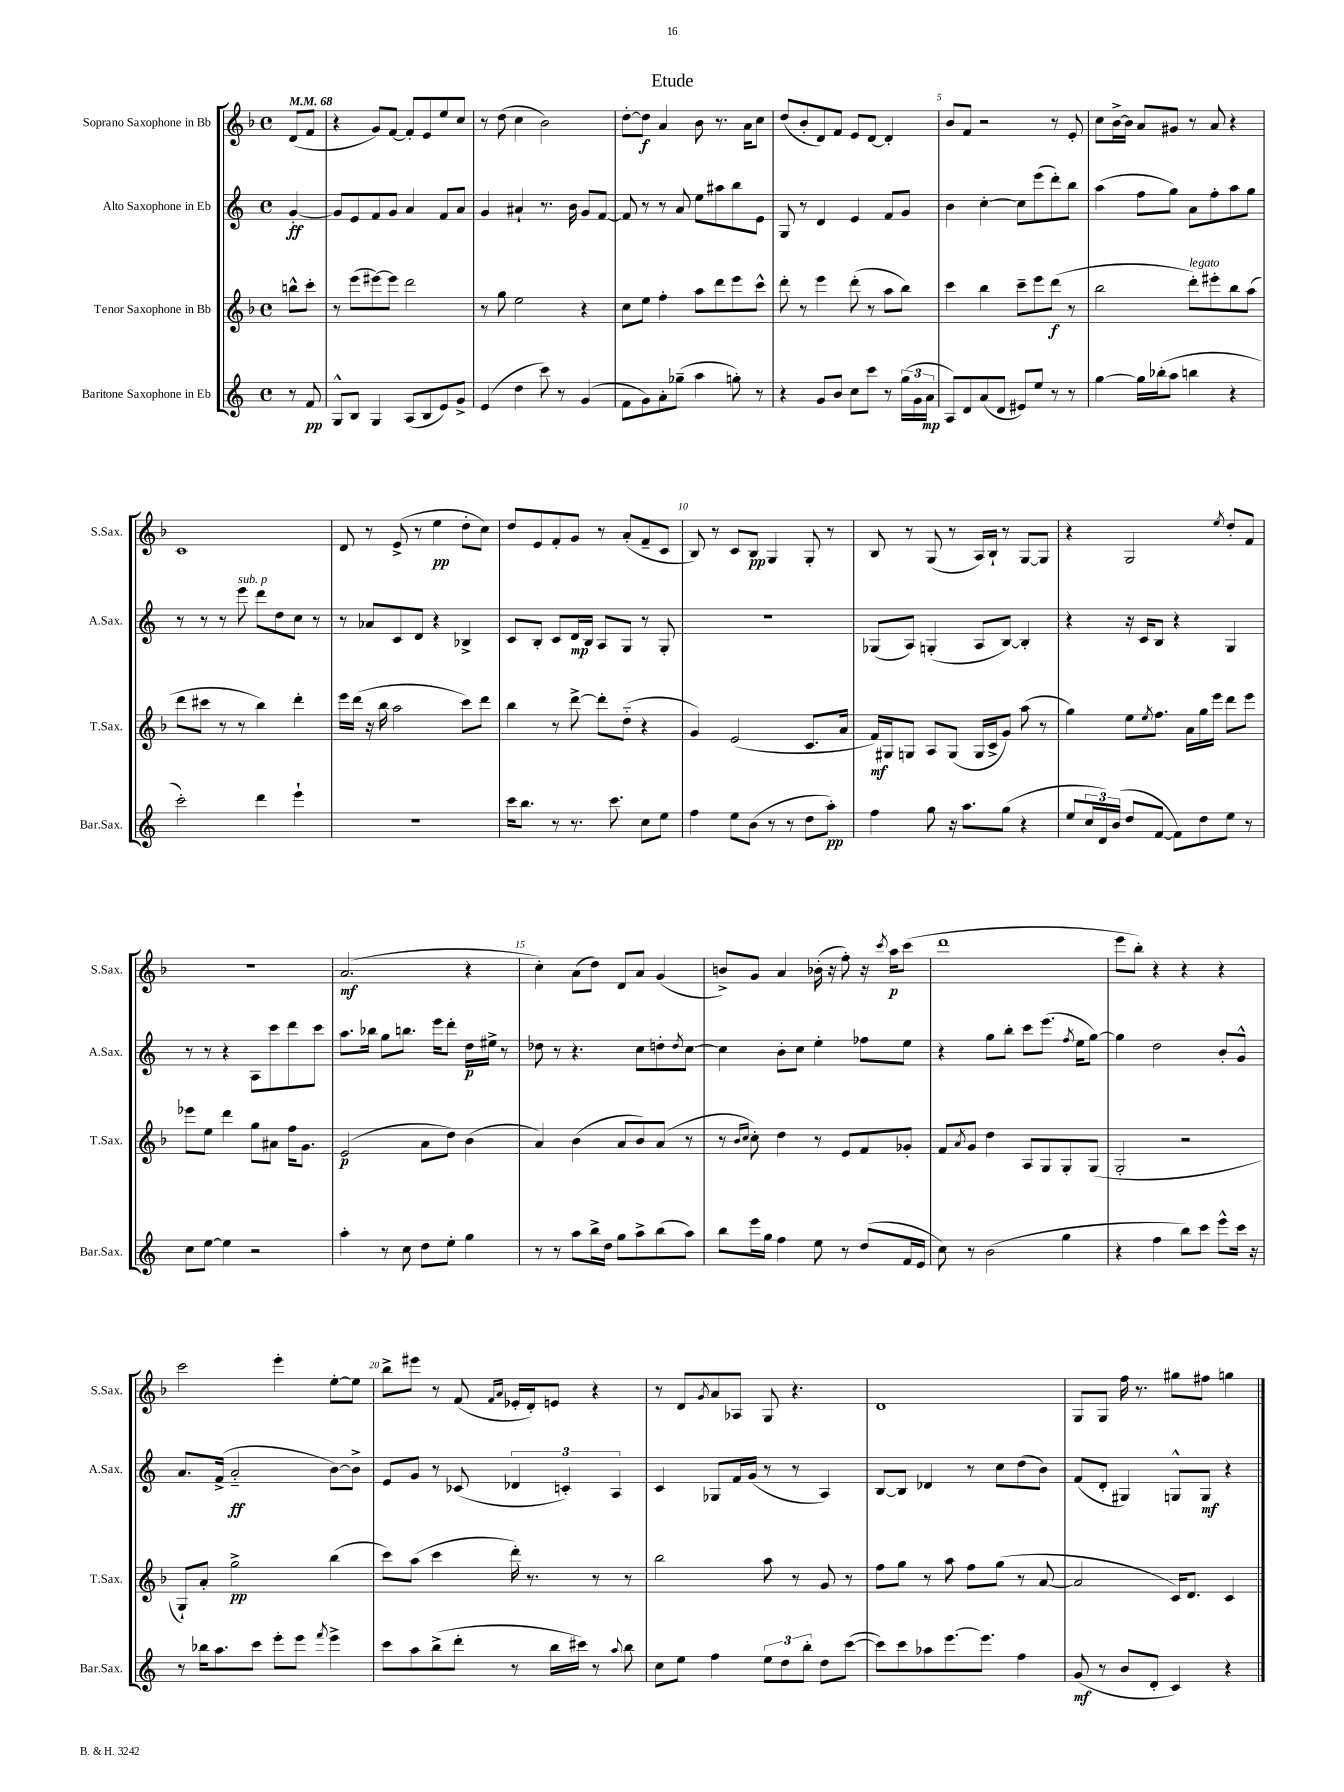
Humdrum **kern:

**kern	**kern	**kern	**kern
*staff4	*staff3	*staff2	*staff1
*clefG2	*clefG2	*clefG2	*clefG2
*k[]	*k[b-]	*k[]	*k[b-]
*M4/4	*M4/4	*M4/4	*M4/4
*met(c)	*met(c)	*met(c)	*met(c)
*MM68	*MM68	*MM68	*MM68
8r	8bb^^\L	[4g'/	(8d/L
8f/	8ccc'\J	.	8f/J
=	=	=	=
8G^^/L	8r	8g/]L	4r
8B/J	(8eee\L	8e/	.
4G/	[8eee#\)	8f/	8g/L)
.	8eee#\]J	8g/J	[8f/J
(8A/L	2ddd\	4a/	8f'/]L
8B/	.	.	8e/
8e/)	.	8f/L	8ee/
8g^/J	.	8a/J	8cc/J
=	=	=	=
(4e/	8r	4g/	8r
.	8gg\	.	(8dd\
4dd\	2ee\	4a#`/	4cc\
8ccc\)	.	8.r	2b-\)
8r	.	.	.
.	.	16b\	.
(4g/	4r	8g/L	.
.	.	[8f/J	.
=	=	=	=
8f\L	8cc\L	8f/]	[8dd'\L
8g\)	8ee\J	8r	8dd\]J
8a'\	4ff'\	8r	4a/
(8gg-~\J	.	8a/	.
4aa\	8aa\L	8ee\L	8b-\
.	8ddd\	8aa#\	8.r
8gg'\)	8eee\	8bb\	.
.	.	.	16a\LK
8r	8ccc^^\J	8e\J	8cc\J
=	=	=	=
4r	8ddd'\	8G/	(8dd/L
.	8r	8r	8b-'/
8g/L	4eee\	4d/	8d/)
8b/J	.	.	8f/J
8cc\L	(8ddd'\	4e/	8e/L
8ccc\J	8r	.	[8d/J
8r	8aa\L	8f/L	4d'/]
(24gg\LL	8bb-\J)	8g/J	.
24g\	.	.	.
24a\JJ	.	.	.
=	=	=	=
8A/L)	4ccc\	4b\	8b-/L
8d/	.	.	8f/J
(8a/	4bb-\	[4cc'\	2r
8d/J	.	.	.
8e#/L)	8ccc~\L	8cc\]L	.
8ee/J	8eee\	(8eee\	.
8r	(8ddd\J	8ddd'\)	8r
8r	8r	8bb\J	8e'/
=	=	=	=
[4gg\	2bb-\	(4aa\	8cc\L
.	.	.	[16b-^\L
.	.	.	16b-\]JJ
16gg\]LL	.	8ff\L	8a/L
(16bb-'\J	.	.	.
8aa\J	.	8gg\J)	8g#/J
4bb\	8ddd'\L)	8a\L	8r
.	8eee#'\	8ff'\	8a/
4r	8bb-\	8aa\	4r
.	(8aa\J	8gg\J	.
=	=	=	=
2ccc'\)	8ddd\L	8r	1c
.	8ccc#\J	8r	.
.	8r	8r	.
.	8r	8eee\	.
4ddd\	4bb-\)	8ddd\L	.
.	.	8dd\	.
4eee`\	4ddd'\	8cc\J	.
.	.	8r	.
=	=	=	=
1r	16eee\LL	8r	8d/
.	(16ddd\JJ	.	.
.	16r	8a-/L	8r
.	16bb-\	.	.
.	2aa\	8c/	(8e^/
.	.	8d/J	8r
.	.	4r	4ee\
.	8ccc\L)	4B-^/	8dd'\L
.	8ddd\J	.	8cc\J)
=	=	=	=
16ccc\LK	4bb-\	8c/L	8dd/L
8.bb\J	.	.	.
.	.	8B'/J	8e/
8r	8r	8c/L	8f'/
8.r	[8ddd^\	16d/L	8g/J
.	.	16B/JJ	.
.	8ddd'\]L	8A/L	8r
8.ccc\	.	.	.
.	(8dd'~\J	8G/J	(8a'/L
8cc\L	4r	8r	8f~/
8ee\J	.	8G'/	8c/J
=	=	=	=
4ff\	4g/)	1r	8B-/)
.	.	.	8r
8ee\L	(2e/	.	8c/L
(8b\J	.	.	8B-/J
8r	.	.	4G/
8r	.	.	.
8dd\L	8.c/L	.	8G'/
8aa'\J)	.	.	8r
.	16a/Jk	.	.
=	=	=	=
4ff\	16f/LL)	(8G-/L	8B-/
.	16G#/J	.	.
.	8G/J	8A/J)	8r
8gg\	8A/L	(4G'/	(8G/
16r	(8G/J	.	8r
8.aa\L	.	.	.
.	16G/LL	8A/L	16A/LL)
.	16c^/J	.	16B-`/JJ
(8gg\J	8g/J)	[8B/J)	8r
4r	(8aa\	4B'/]	[8G/L
.	8r	.	8G/]J
=	=	=	=
8ee/L	4gg\)	4r	4r
24cc/L	.	.	.
24d/)	.	.	.
(24b/JJ	.	.	.
8dd/L	8ee\L	16r	2G/
.	.	16c/LK	.
.	8qee/	.	.
[8f/J	8.ff\J	8B/J	.
8f\]L)	.	4r	.
.	16a\LL	.	.
8dd\	16gg\	.	.
.	16eee\JJ	.	.
.	.	.	8qee/
8ee\J	8ddd\L	4G/	8dd'/L
8r	8eee\J	.	8f/J
=	=	=	=
8cc\L	8eee-\L	8r	1r
[8ee\J	8ee\J	8r	.
4ee\]	4ddd\	4r	.
2r	8gg\L	8A\L	.
.	8a#\J	8ccc\	.
.	16ff\LK	8ddd\	.
.	8.g\J	.	.
.	.	8ccc\J	.
=	=	=	=
4aa'\	(2e/	8.aa\L	(2.a/
.	.	16bb-\Jk	.
8r	.	8gg\L	.
8cc\	.	8.bb\J	.
8dd\L	8a\L	.	.
.	.	16eee\LK	.
8ee'\J	8dd\J)	8ddd'\J	.
4gg\	(4b-\	16dd\LL	4r
.	.	16ee#^\JJ	.
.	.	8r	.
=	=	=	=
8r	4a/)	8dd-\	4cc'\)
8r	.	8r	.
8aa\L	(4b-\	4.r	(8a\L
16bb^\L	.	.	8dd\J)
16dd\JJ	.	.	.
8gg\L	8a/L	.	8d/L
8aa^\	8b-/)	8cc\L	8a/J
(8bb\	(8a/J	8dd'\	(4g/
.	.	8qdd/	.
8aa\J)	8r	[8cc\J	.
=	=	=	=
8bb\L	8r	4cc\]	8b^/L)
.	16qqb-/LL	.	.
.	16qqcc/JJ	.	.
16eee\L	8cc'\)	.	8g/J
16gg\JJ	.	.	.
4ff\	4dd\	8b'\L	4a/
.	.	8cc\J	.
8ee\	8r	4ee'\	(16b-'\
.	.	.	16r
8r	8e/L	.	8ff'\)
(8dd/L	8f/	8ff-\L	16r
.	.	.	8qccc/
.	.	.	16aa\LK
16f/L	8g-'/J	8ee\J	(8ccc\J
16e/JJ	.	.	.
=	=	=	=
8cc\)	8f/L	4r	1ddd
.	8qa/	.	.
8r	8g/J	.	.
(2b\	4dd\	8gg\L	.
.	.	8bb'\J	.
.	8A/L	8ccc\L	.
.	8G/	(8.eee\J	.
4gg\	8G'/	.	.
.	.	8qff/	.
.	.	16ee\LK	.
.	(8G/J	[8gg\J)	.
=	=	=	=
4r	2G'/	4gg\]	8eee\L
.	.	.	8bb-'\J)
4ff\	.	2dd\	4r
8bb\L)	2r	.	4r
8ccc\J	.	.	.
8eee^^\L	.	8b'/L	4r
16ccc\Jk	.	8g^^/J	.
16r	.	.	.
=	=	=	=
8r	8G`/L)	8.a/L	2ccc\
16bb-\LK	8a'/J	.	.
8.aa\	.	(16f^/Jk	.
.	2gg^\	2a'~/	.
8ccc\J	.	.	.
8eee'\L	.	.	4eee'\
8eee\J	.	.	.
8qfff/	.	.	.
4eee^\	(4bb-\	[8b\L)	[8ee'\L
.	.	8b^\]J	8ee\]J
=	=	=	=
8ccc\L	8ccc\L)	8e/L	8bb-^\L
8aa\	(8aa\J	8g/J	8eee#\J
(8bb^\	4ccc\	8r	8r
8ddd'\J	.	(8c-/	(8f/
.	.	.	16qqf/LL
.	.	.	16qqa/JJ
8r	16ddd'\)	6d-/	16e-'/LL
.	8.r	.	16d'/J)
16bb\LL	.	.	8e/J
.	.	6c'/)	.
16ccc#\JJ)	.	.	.
8r	8r	.	4r
.	.	6A/	.
8qqaa/	.	.	.
8bb\	8r	.	.
=	=	=	=
8cc\L	2bb-\	4c/	8r
8ee\J	.	.	8d/L
.	.	.	8qg/
4ff\	.	8G-/L	8a/
.	.	16f/L	8A-/J
.	.	(16g/JJ	.
12ee\L	8aa\	8r	8G/
12dd\	.	.	.
.	8r	8r	4.r
12bb'\J	.	.	.
8dd\L	8g/	4A/)	.
([8ccc\J	8r	.	.
=	=	=	=
8ccc\]L)	8ff\L	[8B/L	1d
8ccc\	8gg\J	8B/]J	.
8aa-\	8r	4d-/	.
[8.eee\	8aa\	.	.
.	8ff\L	8r	.
8.eee\]J	.	.	.
.	(8gg\J	8cc\L	.
4ff\	8r	(8dd\	.
.	[8a/	8b\J)	.
=	=	=	=
(8g/	2a/]	(8f/L	8G/L
8r	.	8d'/J	8G/J
8b/L	.	4G#/)	16ff\
.	.	.	8.r
8d'/J	.	.	.
4c/)	16c/LK)	8G^^/L	8gg#\L
.	8.d/J	.	.
.	.	8G/J	8ff#\J
4r	4c/	4r	4gg\
==	==	==	==
*-	*-	*-	*-
